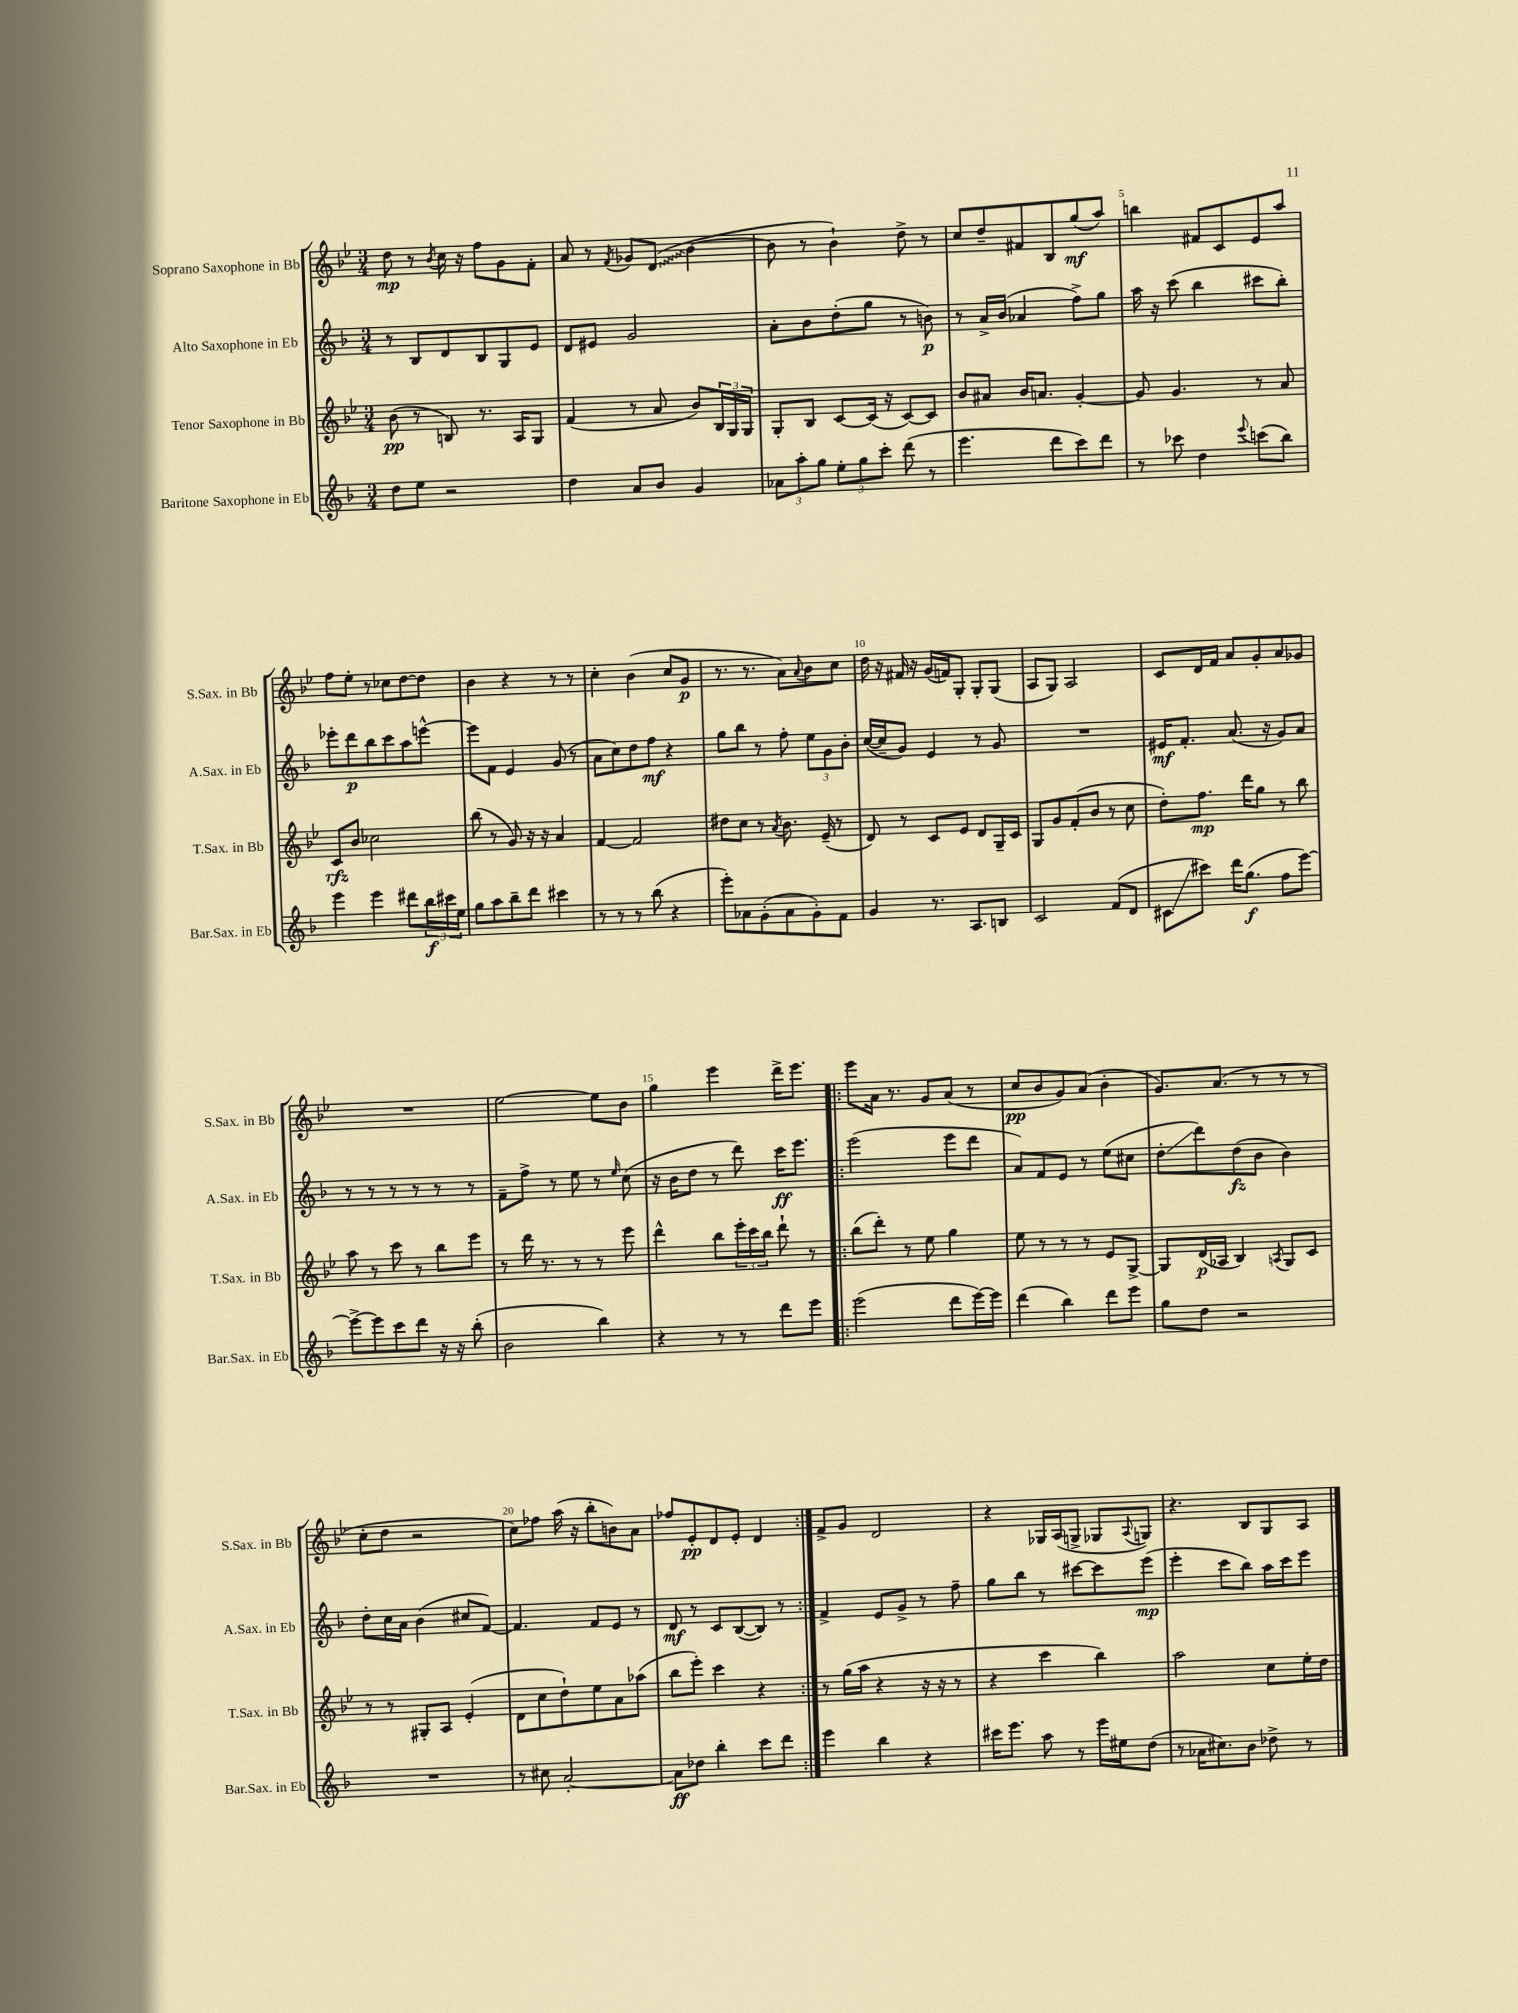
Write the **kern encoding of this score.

**kern	**kern	**kern	**kern
*staff4	*staff3	*staff2	*staff1
*clefG2	*clefG2	*clefG2	*clefG2
*k[b-]	*k[b-e-]	*k[b-]	*k[b-e-]
*M3/4	*M3/4	*M3/4	*M3/4
8dd	(8b-	8r	8dd
8ee	8r	8B-	8r
.	.	.	8qb-
2r	8B)	8d	16cc
.	.	.	16r
.	8.r	8B-	8ff
.	.	8G	8g
.	16A	.	.
.	8G	8e	8f'
=	=	=	=
4dd	(4f	8d	8a
.	.	8e#	8r
.	.	.	8qf
8a	8r	2g	8g-
8b-	8a	.	(8d
4g	8b-)	.	[4b-
.	24B-	.	.
.	24G	.	.
.	24G	.	.
=	=	=	=
12a-	8G'	8a'	8b-]
12aa'	.	.	.
.	8B-	8b-	8r
12gg	.	.	.
12ee'	[8c	(8dd'	4b-`)
12gg	.	.	.
.	(16c]	8gg	.
12ccc'	.	.	.
.	16r	.	.
(8ddd	[8c)	8r	8dd^
8r	8c]	8b)	8r
=	=	=	=
4.eee	8b-	8r	8cc
.	8a#	16a^	8dd~
.	.	(16b-	.
.	16b-	4a-	8f#
.	8.a	.	.
8ddd	.	.	8B-
8ccc)	[4g'	8ff^)	(8gg
8ddd	.	8gg	8aa)
=	=	=	=
8r	8g]	16aa	4bb
.	.	16r	.
8ccc-	4.g	(8ccc	.
4dd	.	4bb-	8f#
.	.	.	8c
8qqeee	.	.	.
(8ccc	8r	8ccc#	8e-
8bb-)	8a	8bb-')	8aa
=	=	=	=
4eee	8c	8eee-'	8ff
.	8b-	8ddd	8ee-'
4eee	2cc-	8bb-	8r
.	.	8ccc	8cc-
8ddd#	.	8aa	[8dd
24bb-	.	[8eee^^	8dd]
24ccc#	.	.	.
24ee	.	.	.
=	=	=	=
8gg	(8bb-	8eee]	4b-
8aa	8r	8f	.
8bb-~	8g)	4e	4r
8ddd	16r	.	.
.	16r	.	.
4ccc#	4a	(8g	8r
.	.	8r	8r
=	=	=	=
8r	[4f	8a	4cc'
8r	.	8cc)	.
8r	2f]	8dd	(4b-
(8bb-	.	8ff	.
4r	.	4r	8cc
.	.	.	8g
=	=	=	=
8eee')	8dd#	8gg	8.r
8a-	8cc	8bb-	.
.	.	.	8.r
(8g'	8r	8r	.
.	8qa	.	.
8a-	8.b-	8ff'	8a)
.	.	.	8qqa
8g')	.	12ee	8b-
.	(16e-~	.	.
.	.	12g	.
8f	8r	.	8cc
.	.	12b-'	.
=	=	=	=
4g	8d)	([16cc	16dd
.	.	16cc~]	16r
.	8r	8g)	16f#
.	.	.	16r
8.r	8c	4e	(16g
.	.	.	16f)
.	8e-	.	8G'
8.A	.	.	.
.	8d	8r	8G'
8B	16G~	8g	(8G
.	16c	.	.
=	=	=	=
2c	8G	2.r	8A
.	8g	.	8G)
.	(8f'	.	2A
.	8b-	.	.
(8f	8r	.	.
8d	8cc	.	.
=	=	=	=
8c#	8dd')	16e#	8c
.	.	8.f'	.
8ccc#)	8.ff	.	16d
.	.	.	16f
16ddd	.	(8.a	8a
(8.gg	16ddd	.	.
.	8gg	.	8g'
.	.	16r	.
8ff	8r	8g)	8a
[8eee)	8bb-	8a	8g-
=	=	=	=
8eee^_	8aa	8r	2.r
8eee]	8r	8r	.
8ccc	8ccc	8r	.
8ddd	8r	8r	.
16r	8bb-	8r	.
16r	.	.	.
(8bb-'	8eee-	8r	.
=	=	=	=
2b-	8r	8f~	[2ee-
.	16ddd	8ff^	.
.	8.r	.	.
.	.	8r	.
.	8r	8ee	.
4bb-)	8r	8r	8ee-]
.	.	16qqee	.
.	8eee-	(8cc	8b-
=	=	=	=
4r	4ddd^^	16r	4gg
.	.	16b-	.
.	.	8dd	.
8r	8bb-	8r	4eee-
8r	24eee-'	8ddd)	.
.	24ccc	.	.
.	24bb-	.	.
8ddd	8ddd`	16ccc	16ddd^
.	.	8.eee	8.eee-
8eee	8r	.	.
=!|:	=!|:	=!|:	=!|:
(2eee	(8bb-	(2eee	8eee-
.	8ddd')	.	16a
.	.	.	8.r
.	8r	.	.
.	8ee-	.	8g
8ddd	4gg	8eee	(8a
[16eee)	.	8ddd	8r
16eee]	.	.	.
=	=	=	=
(4ddd	8ee-	8a)	8cc
.	8r	8f	8b-
4bb-)	8r	8e	8g)
.	8r	8r	(8a
8ddd	8e-	(8ee	4b-'
8eee	[8G^	8cc#	.
=	=	=	=
8gg	8G]	8dd'	8.g)
8dd	(16d	8ddd)	.
.	16A-	.	(8.a
2r	4B-)	(8dd	.
.	.	8b-	8r
.	8qA	.	.
.	8G	4b-)	8r
.	8c	.	8r
=	=	=	=
2.r	8r	8dd'	8cc'
.	8r	16cc	8dd
.	.	16a	.
.	8G#'	(4b-	2r
.	8A	.	.
.	(4e-'	8cc#	.
.	.	[8f)	.
=	=	=	=
8r	8d	4.f]	8cc)
8cc#	8cc	.	8ff-
[2a'	8dd`)	.	(16aa
.	.	.	16r
.	8ee-	8f	8bb-'
.	8a	8e	8b)
.	(8aa-	8r	8a
=	=	=	=
8a]	8bb-	8d	8ff-
8dd-	8eee-')	8r	8e-'
4bb-'	4ccc	8c	8d
.	.	([8B-	8e-'
8ccc	4r	8B-])	4d
8ddd	.	8r	.
=:|!	=:|!	=:|!	=:|!
4eee	8r	4f^	8f^
.	(16gg	.	8g
.	16aa	.	.
4bb-	4r	8e	2d
.	.	8g^	.
4r	16r	8r	.
.	16r	.	.
.	8r	8ff~	.
=	=	=	=
16ccc#	4r	8gg	4r
8.eee	.	.	.
.	.	8bb-	.
8aa	4ccc	8r	16G-
.	.	.	(16A
8r	.	[8ccc#	8G^
16eee	4bb-)	8ccc#]	8G-
16ee#	.	.	.
.	.	.	8qqA
(8dd	.	(8eee	8G)
=	=	=	=
8r	2aa	4eee'	4.r
16a-	.	.	.
8.cc#)	.	.	.
.	.	8ccc	.
8b-	.	8bb-)	8B-
8dd-^	8cc	16aa	8G
.	.	16ccc	.
8r	16ee-'	8eee	8A
.	16dd	.	.
==	==	==	==
*-	*-	*-	*-
